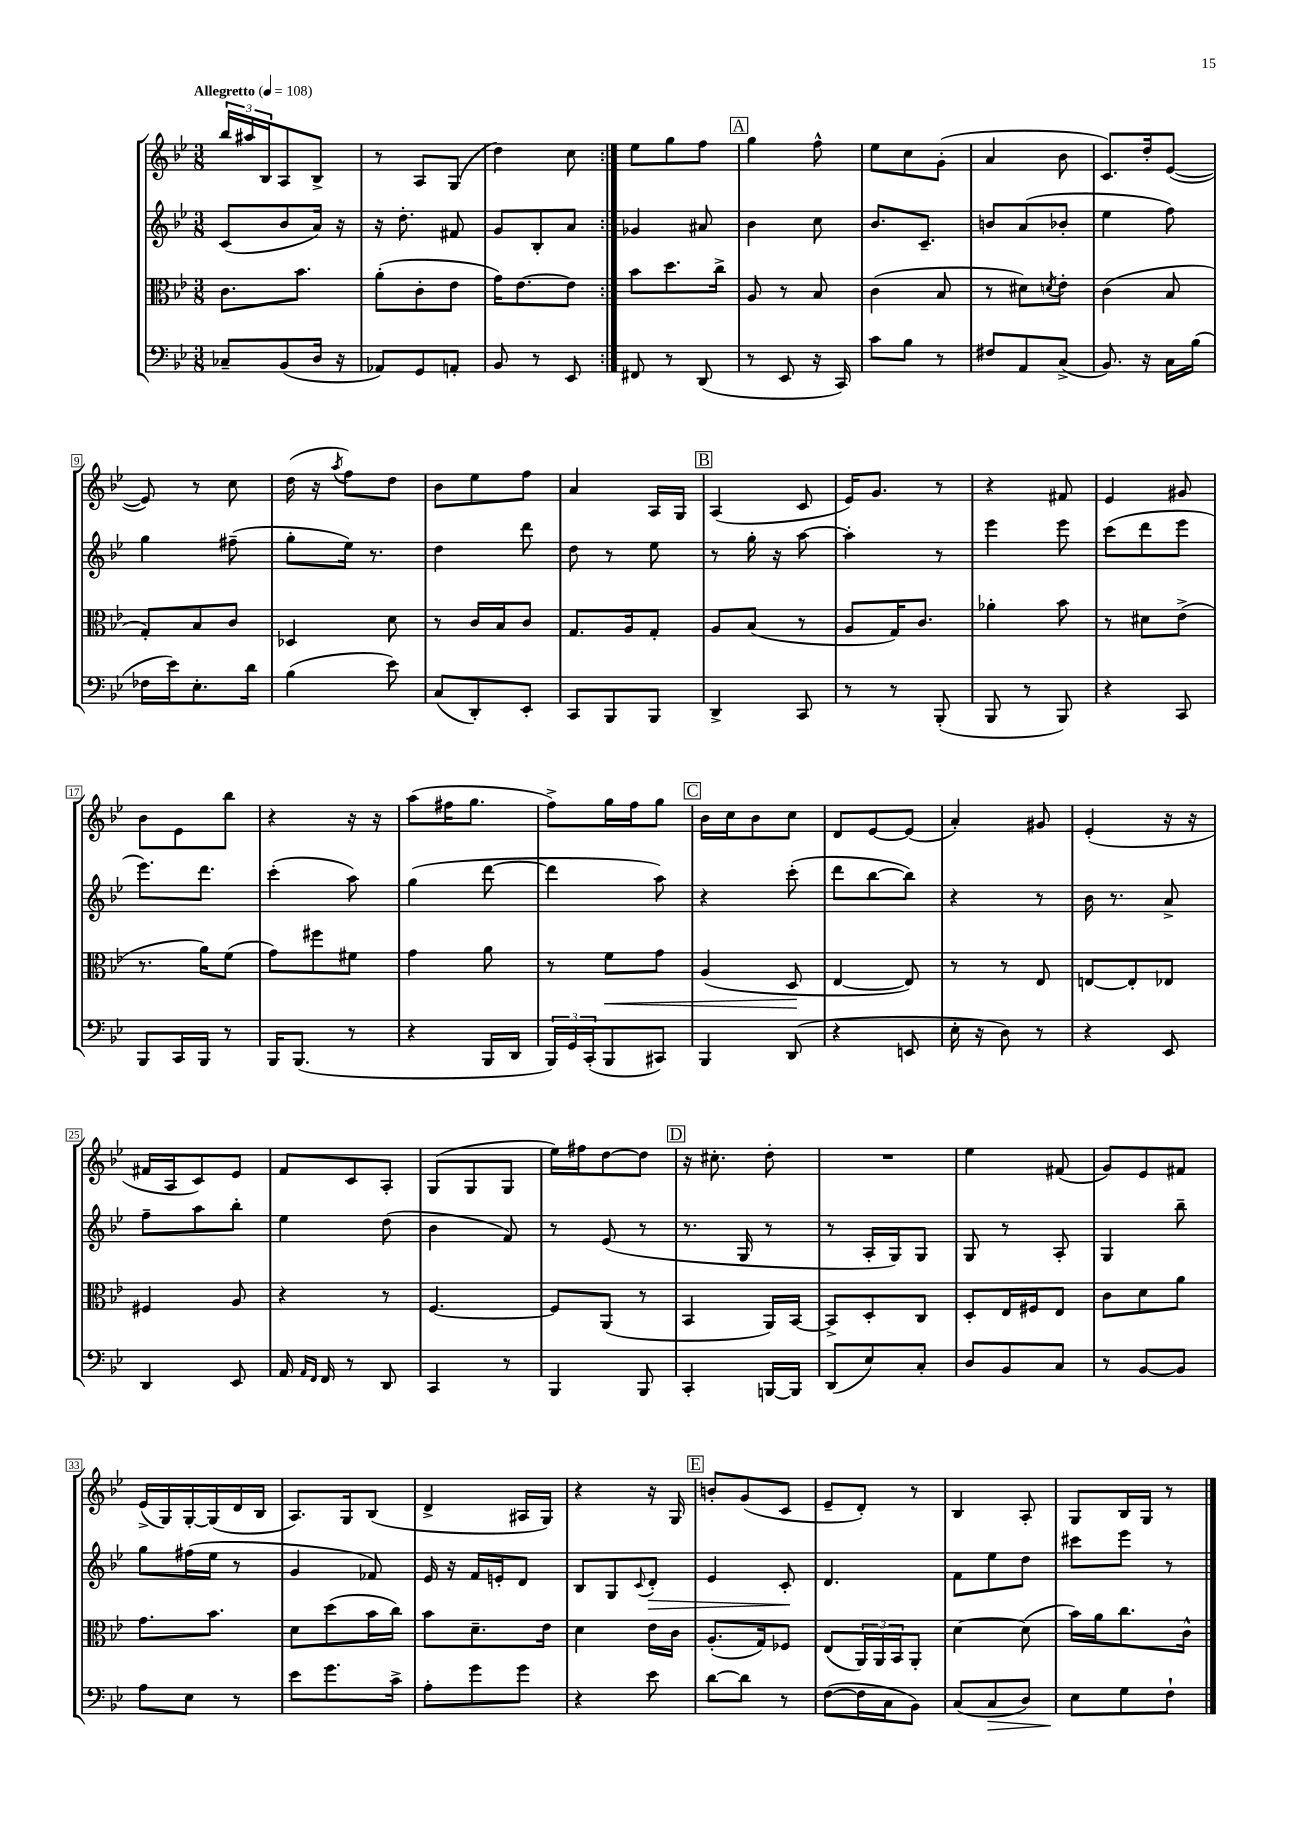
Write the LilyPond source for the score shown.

<<
\new StaffGroup <<
\new Staff = "s0" {
    \clef treble \key bes \major \numericTimeSignature \time 3/8 \tempo "Allegretto" 4 = 108
    \repeat volta 2 { \tuplet 3/2 { bes''16 ais''16 bes16 } a8 bes8-> |
    r8 a8 g8( |
    d''4) c''8 | }
    ees''8 g''8 f''8 |
    \mark \markup { \box "A" } g''4 f''8-^ |
    ees''8 c''8 g'8-.( |
    a'4 bes'8 |
    c'8.) d''16-. ees'8~( |
    ees'8) r8 c''8 |
    d''16( r16 \acciaccatura { a''8 } f''8) d''8 |
    bes'8 ees''8 f''8 |
    a'4 a16 g16 |
    \mark \markup { \box "B" } a4( c'8 |
    ees'16) g'8. r8 |
    r4 fis'8 |
    ees'4 gis'8 |
    bes'8 ees'8 bes''8 |
    r4 r16 r16 |
    a''8( fis''16 g''8. |
    f''8->) g''16 f''16 g''8 |
    \mark \markup { \box "C" } bes'16 c''16 bes'8 c''8 |
    d'8 ees'8~ ees'8( |
    a'4-.) gis'8 |
    ees'4-.( r16 r16 |
    fis'16 a16 c'8) ees'8 |
    f'8 c'8 a8-. |
    g8( g8 g8 |
    ees''16) fis''16 d''8~ d''8 |
    \mark \markup { \box "D" } r16 cis''8.-. d''8-. |
    R4. |
    ees''4 fis'8( |
    g'8) ees'8 fis'8 |
    ees'16->( g16) g16~-. g16( d'16 bes16 |
    a8.) g16 bes8( |
    d'4-> ais16 g16) |
    r4 r16 g16 |
    \mark \markup { \box "E" } b'8-. g'8( c'8 |
    ees'8-- d'8-.) r8 |
    bes4 a8-. |
    g8 bes16 g16 r8 \bar "|." |
}
\new Staff = "s1" {
    \clef treble \key bes \major \numericTimeSignature \time 3/8
    \repeat volta 2 { c'8( bes'8 a'16) r16 |
    r16 d''8.-. fis'8 |
    g'8 bes8-. a'8 | }
    ges'4 ais'8 |
    \mark \markup { \box "A" } bes'4 c''8 |
    bes'8. c'8.-- |
    b'8 a'8( bes'8-. |
    ees''4 f''8) |
    g''4 fis''8--( |
    g''8-. ees''16) r8. |
    d''4 d'''8 |
    d''8 r8 ees''8 |
    \mark \markup { \box "B" } r8 g''16-. r16 a''8~ |
    a''4-. r8 |
    ees'''4 ees'''8 |
    c'''8( d'''8 ees'''8 |
    ees'''8.) d'''8. |
    c'''4-.( a''8) |
    g''4( d'''8~ |
    d'''4 a''8) |
    \mark \markup { \box "C" } r4 c'''8-.( |
    d'''8 bes''8~ bes''8) |
    r4 r8 |
    bes'16 r8. a'8-> |
    f''8-- a''8 bes''8-. |
    ees''4 d''8( |
    bes'4 f'8) |
    r8 ees'8( r8 |
    \mark \markup { \box "D" } r8. g16 r8 |
    r8 a16-. g16) g8 |
    g8 r8 a8-. |
    g4 bes''8-- |
    g''8 fis''16( ees''16 r8 |
    g'4 fes'8) |
    ees'16 r16 f'16 e'16-. d'8 |
    bes8 g8 \appoggiatura { c'8 } d'8-.\> |
    \mark \markup { \box "E" } ees'4 c'8-.\! |
    d'4. |
    f'8 ees''8 d''8 |
    cis'''8 ees'''8 r8 \bar "|." |
}
\new Staff = "s2" {
    \clef alto \key bes \major \numericTimeSignature \time 3/8
    \repeat volta 2 { c'8. bes'8. |
    a'8-.( c'8-. ees'8 |
    g'16) ees'8.~ ees'8 | }
    bes'8 d''8. c''16-> |
    \mark \markup { \box "A" } a8 r8 bes8 |
    c'4( bes8 |
    r8 dis'8) \acciaccatura { d'8 } ees'8-. |
    c'4( bes8 |
    g8-.) bes8 c'8 |
    des4 d'8 |
    r8 c'16 bes16 c'8 |
    g8. a16 g8-. |
    \mark \markup { \box "B" } a8 bes8( r8 |
    a8 g16) c'8. |
    aes'4-. bes'8 |
    r8 dis'8 ees'8->( |
    r8. a'16) f'8( |
    g'8) fis''8 fis'8 |
    g'4 a'8 |
    r8 f'8\< g'8 |
    \mark \markup { \box "C" } a4( d8\! |
    ees4~ ees8) |
    r8 r8 ees8 |
    e8~ e8-. ees8 |
    fis4 a8 |
    r4 r8 |
    f4.~ |
    f8 a,8( r8 |
    \mark \markup { \box "D" } bes,4 a,16) bes,16~ |
    bes,8-> d8-. c8 |
    d8-. ees16 fis16 ees8 |
    c'8 d'8 a'8 |
    g'8. bes'8. |
    d'8 d''8( bes'16 c''16) |
    bes'8 d'8.-- ees'16 |
    d'4 ees'16 c'16 |
    \mark \markup { \box "E" } a8.-.( g16) fes8 |
    ees8( \tuplet 3/2 { a,16) a,16 bes,16 } a,8-. |
    d'4~ d'8( |
    bes'16) a'16 c''8. c'16-^ \bar "|." |
}
\new Staff = "s3" {
    \clef bass \key bes \major \numericTimeSignature \time 3/8
    \repeat volta 2 { ces8-- bes,8( d16 r16 |
    aes,8) g,8 a,8-. |
    bes,8 r8 ees,8 | }
    fis,8 r8 d,8( |
    \mark \markup { \box "A" } r8 ees,8 r16 c,16) |
    c'8 bes8 r8 |
    fis8 a,8 c8->( |
    bes,8.) r16 c16 bes16( |
    fes16 ees'16) ees8.-. d'16 |
    bes4( ees'8) |
    c8( d,8-.) ees,8-. |
    c,8 bes,,8 bes,,8 |
    \mark \markup { \box "B" } d,4-> c,8 |
    r8 r8 bes,,8-.( |
    bes,,8 r8 bes,,8) |
    r4 c,8 |
    bes,,8 c,16 bes,,16 r8 |
    bes,,16 bes,,8.( r8 |
    r4 bes,,16 d,16 |
    \tuplet 3/2 { bes,,16) g,16 c,16-.( } bes,,8 cis,8) |
    \mark \markup { \box "C" } bes,,4 d,8( |
    r4 e,8 |
    ees16-. r16 d8) r8 |
    r4 ees,8 |
    d,4 ees,8 |
    a,16 \grace { a,16 f,16 } f,16 r8 d,8 |
    c,4 r8 |
    bes,,4 bes,,8 |
    \mark \markup { \box "D" } c,4-. b,,16~ b,,16 |
    d,8( ees8) c8-. |
    d8 bes,8 c8 |
    r8 bes,8~ bes,8 |
    a8 ees8 r8 |
    ees'8 g'8. c'16-> |
    a8-. g'8 g'8 |
    r4 ees'8 |
    \mark \markup { \box "E" } d'8~ d'8 r8 |
    f8~( f16 c16 bes,8) |
    c8( c8\> d8) |
    ees8\! g8 f8-! \bar "|." |
}
>>
>>
\layout { \context { \Score \override BarNumber.stencil = #(make-stencil-boxer 0.1 0.3 ly:text-interface::print) } }
